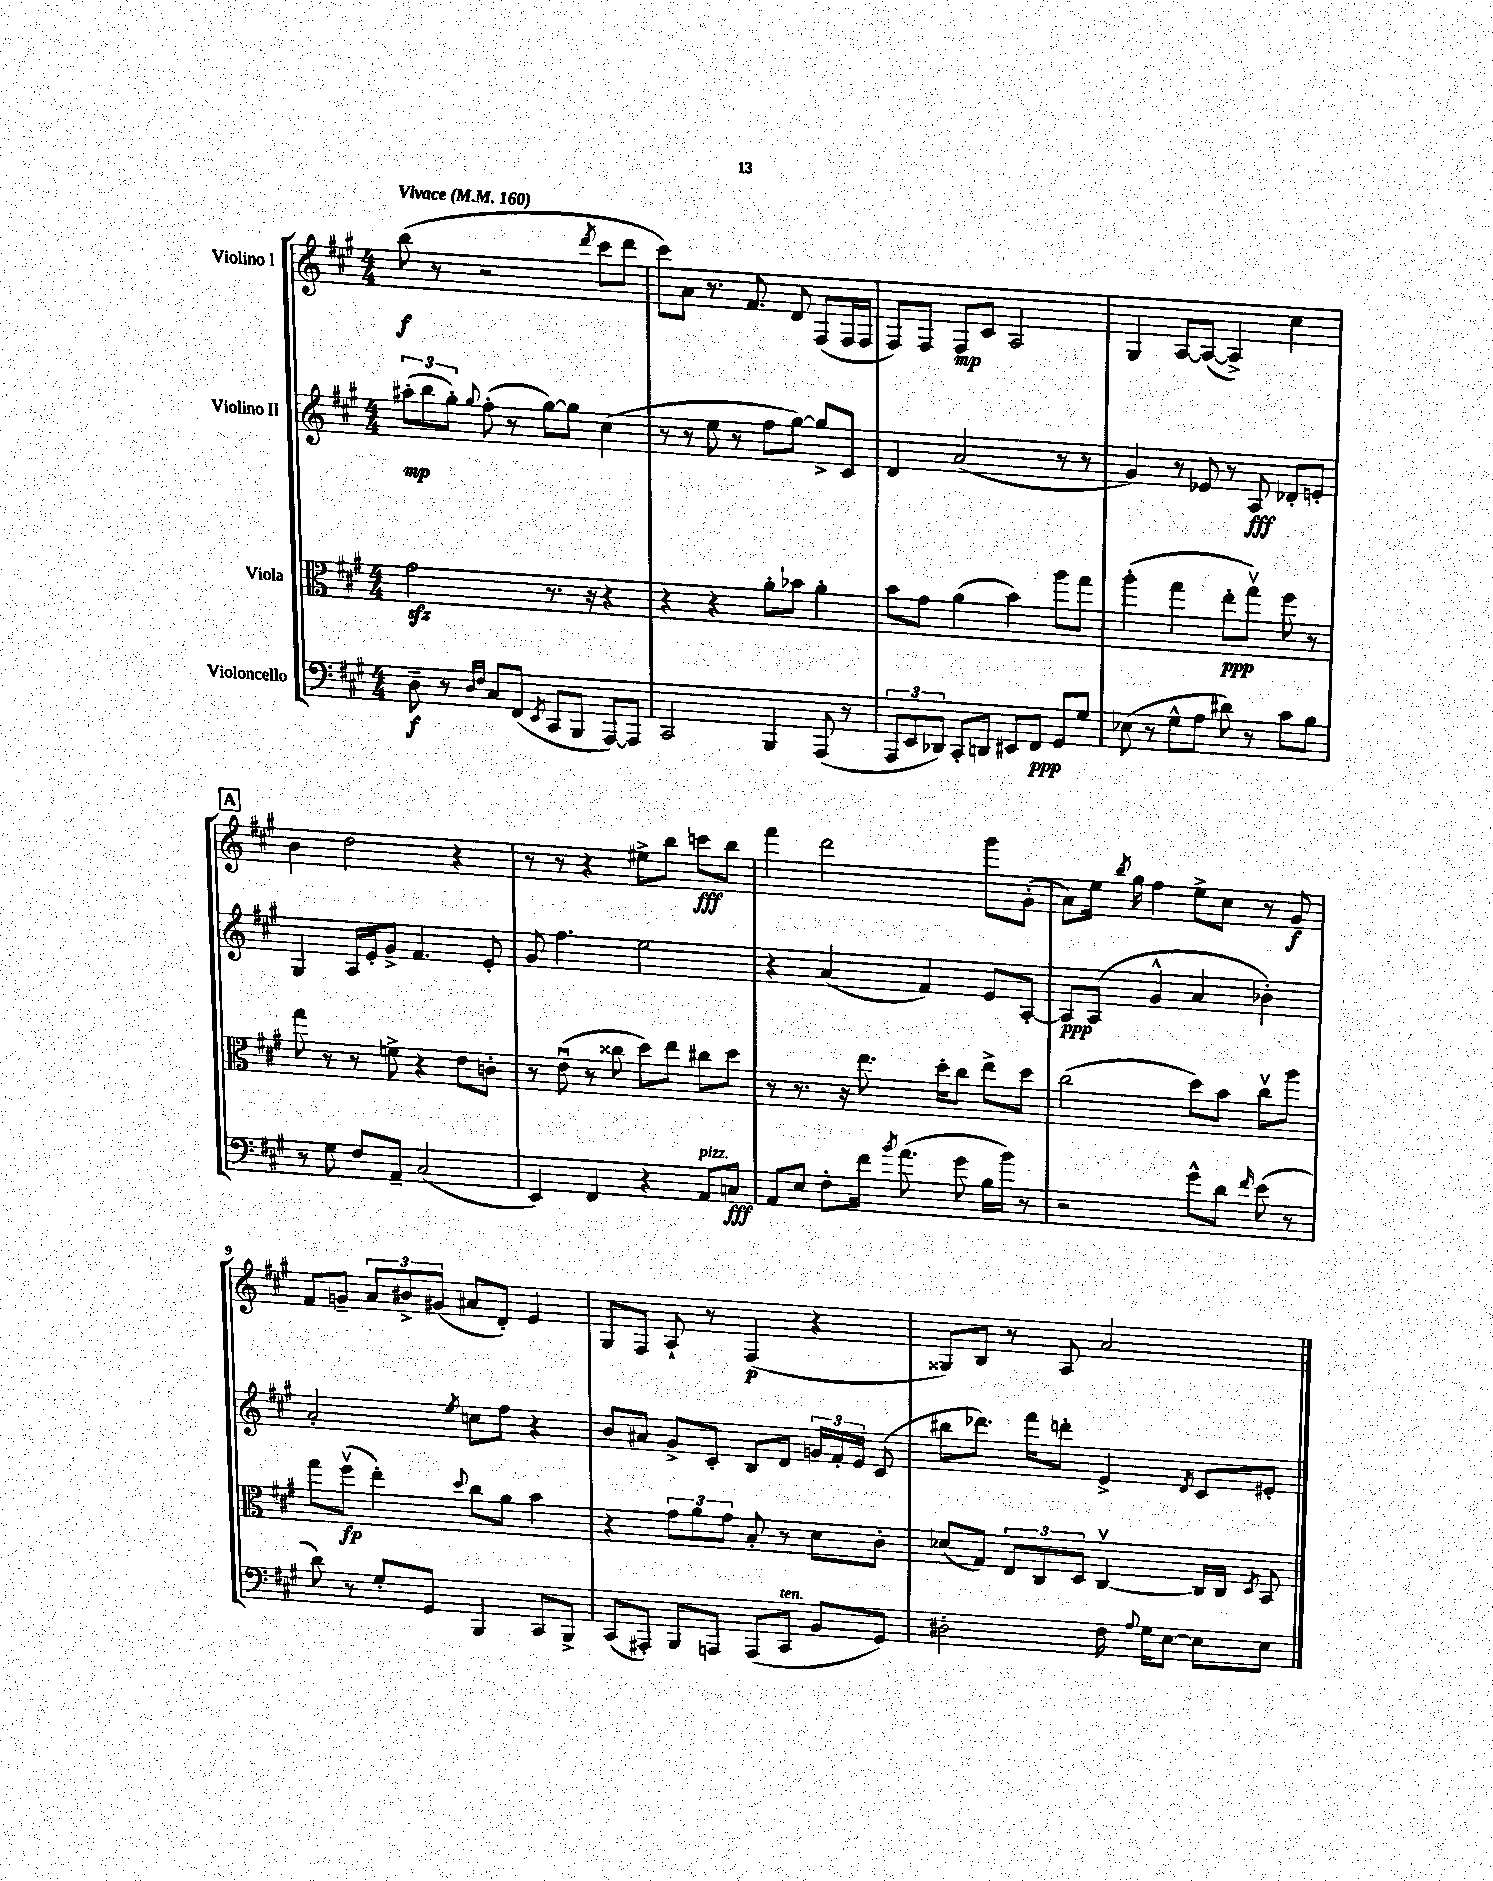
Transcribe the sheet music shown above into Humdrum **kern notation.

**kern	**kern	**kern	**kern
*staff4	*staff3	*staff2	*staff1
*clefF4	*clefC3	*clefG2	*clefG2
*k[f#c#g#]	*k[f#c#g#]	*k[f#c#g#]	*k[f#c#g#]
*M4/4	*M4/4	*M4/4	*M4/4
*MM160	*MM160	*MM160	*MM160
8D~	2g#	(12aa#'	(8bb
.	.	12bb	.
8r	.	.	8r
.	.	12gg#')	.
16qqD	.	.	.
16qqF#	.	8qqgg#	.
8C#	.	(8ff#'	2r
(8FF#	.	8r	.
8qEE	.	.	.
8CC#	8.r	[8gg#)	.
8BBB	.	8gg#]	.
.	16r	.	.
.	.	.	8qddd
[8AAA)	4r	(4cc#	8ccc#
8AAA]	.	.	8ddd
=	=	=	=
2CC#	4r	8r	8ccc#)
.	.	8r	8a
.	4r	8ee	8.r
.	.	8r	.
.	.	.	8.f#
4BBB	8a'	8ff#	.
.	8b-	[8gg#)	8d
(8AAA	4a'	8gg#^]	(8F#
8r	.	8c#	16F#
.	.	.	16F#
=	=	=	=
12AAA	8b	4d	8F#)
12EE	.	.	.
.	8g#	.	8F#
12DD-)	.	.	.
8CC#'	(4a	(2a	8F#
8DD	.	.	8c#
8EE#	4b)	.	2A
8FF#	.	.	.
8GG#	8aa	8r	.
8G#	8gg#	8r	.
=	=	=	=
(8E-	(4aa'	4g#)	4G#
8r	.	.	.
8G#^^	4gg#	8r	[8A
8A	.	8e-	(8A_
8d#)	8ee'	8r	4A^])
8r	8gg#v)	8A	.
8c#	8ff#	8d-'	4cc#
8B	8r	8e'	.
=	=	=	=
8r	8gg#	4G#	4b
8G#	8r	.	.
8F#	8r	16A	2dd
.	.	16e'	.
8AA~	8f^	8g#^	.
(2C#	4r	4.f#	.
.	8e	.	4r
.	8c'	8e'	.
=	=	=	=
4EE)	8r	8g#	8r
.	(8eu	4.ff#	8r
4FF#	8r	.	4r
.	8cc##	.	.
4r	8dd)	2ee	8ee#^
.	8ee	.	8bb
8AA	8cc#	.	8ccc
8C	8dd	.	8bb
=	=	=	=
8AA	8r	4r	4fff#
8E	8.r	.	.
8F#'	.	(4a	2ddd
.	16r	.	.
16f#	8.ee	.	.
8qb	.	.	.
(8.a	.	.	.
.	.	4f#)	.
.	16dd'	.	.
8g#	8cc#	.	.
16B	8ee^	8e	8ggg#
16b)	.	.	.
8r	8dd	[8A'	(8g#'
=	=	=	=
2r	(2cc#	8A]	8a)
.	.	(8A	16ee
.	.	.	8qbb
.	.	.	16gg#
.	.	4g#^^	4ff#
8g#^^	8dd)	4a	8ee^
8d	8b	.	8cc#
16qqf#	.	.	.
(8e	8cc#v	4b-')	8r
8r	8aa	.	8g#
=	=	=	=
8d)	8gg#	2a'	8f#
8r	(8ff#v	.	8g~
8G#'	4ee')	.	12a
.	.	.	12b#^
8GG#	.	.	.
.	.	.	(12g#
.	8qqdd	8qee	.
4BBB	8cc#	8cc	8a#
.	8a	8ff#	8d')
8CC#	4b	4r	4e
8BBB^	.	.	.
=	=	=	=
(8CC#	4r	8b	8G#
8AAA#')	.	8a#	8F#
8BBB	12g#	8g#^	8A`
.	12a	.	.
8AAA	.	8c#'	8r
.	12g#	.	.
(8AAA	8B'	8B	(4F#
8CC#	8r	8d	.
8BB	8d	24g	4r
.	.	24f#'	.
.	.	24e	.
8GG#)	8c#'	(8c#	.
=	=	=	=
2D#'	(8d-	8bb#	8G##)
.	8G#)	8.ddd-)	8B
.	12E	.	8r
.	.	16fff#	.
.	12C#	.	.
.	.	8ddd'	8A
.	12D	.	.
16F#	[4C#v	4e^	2a
8qqA	.	.	.
16G#	.	.	.
[8E	.	.	.
.	.	8qd	.
8E]	16C#]	8c#	.
.	16C#	.	.
.	8qD	.	.
8E	8BB	8e#'	.
==	==	==	==
*-	*-	*-	*-
